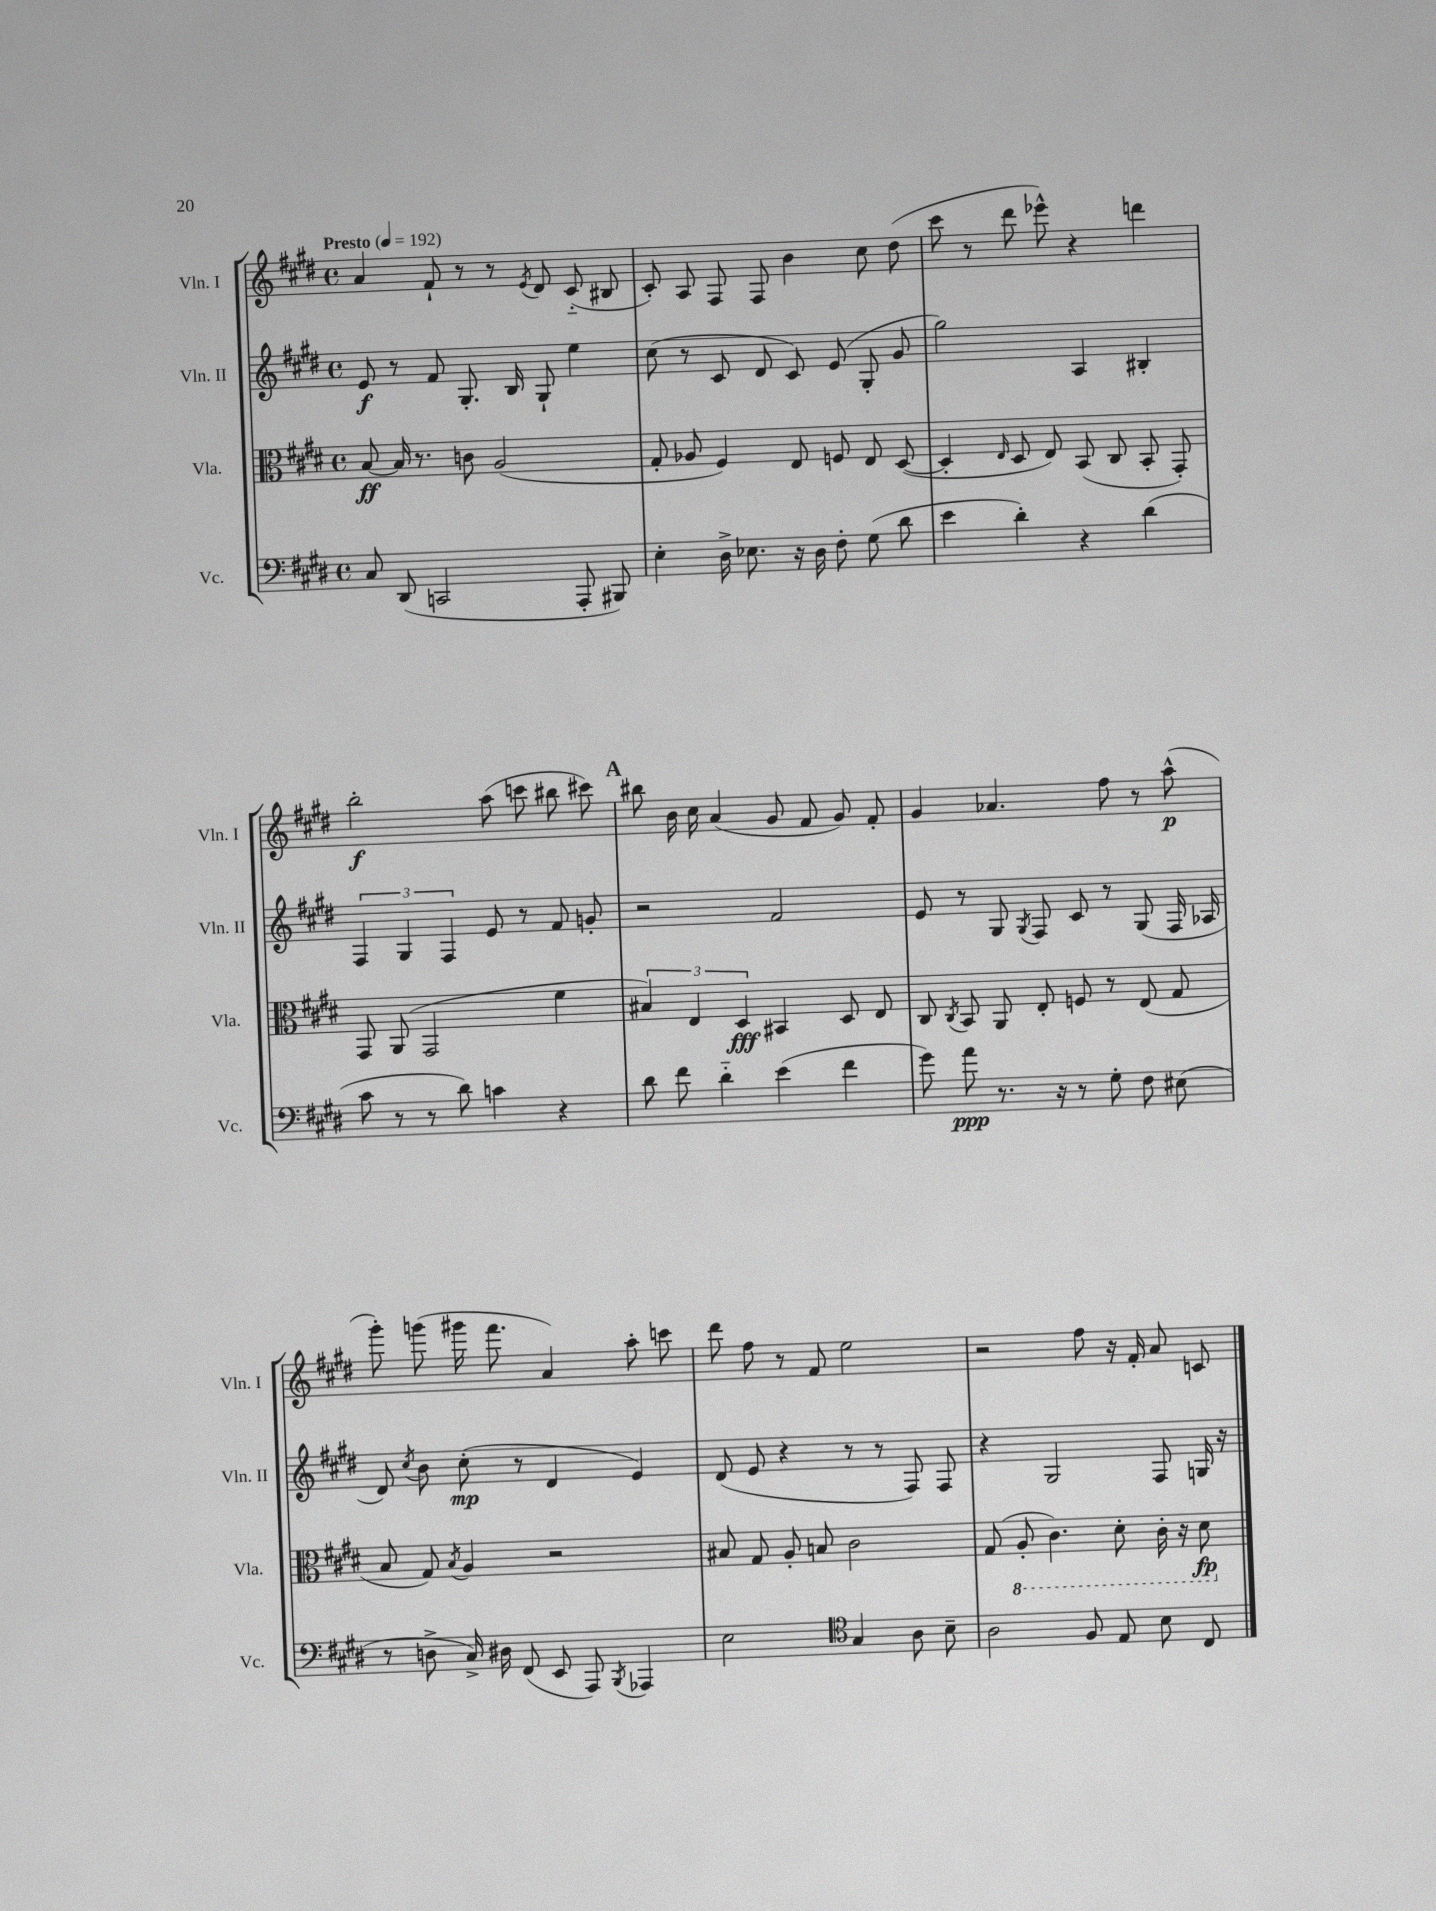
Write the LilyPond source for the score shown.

<<
\new StaffGroup <<
\new Staff = "s0" \with { instrumentName = "Vln. I" shortInstrumentName = "Vln. I" } {
    \clef treble \key e \major \defaultTimeSignature \time 4/4 \tempo "Presto" 4 = 192
    \autoBeamOff a'4 fis'8-! r8 r8 \acciaccatura { e'8 } dis'8 cis'8-_( bis8 |
    cis'8-.) a8 fis8 fis8 b'4 cis''8 dis''8( |
    cis'''8 r8 dis'''8 ees'''8-^) r4 d'''4 |
    b''2-.\f a''8( c'''8 bis''8 cis'''8) |
    \mark \markup { \bold "A" } bis''8 b'16 cis''16 a'4( gis'8 fis'8 gis'8) fis'8-. |
    gis'4 aes'4. fis''8 r8 a''8-^\p( |
    gis'''8-.) g'''8( gis'''16 fis'''8. a'4) a''8-. c'''8 |
    dis'''8 fis''8 r8 fis'8 e''2 |
    r2 fis''8 r16 fis'16-. a'8 c'8 \bar "|." |
}
\new Staff = "s1" \with { instrumentName = "Vln. II" shortInstrumentName = "Vln. II" } {
    \clef treble \key e \major \defaultTimeSignature \time 4/4
    \autoBeamOff e'8\f r8 fis'8 gis8.-. b16 gis8-! e''4 |
    cis''8( r8 cis'8 dis'8 cis'8) e'8( gis8-. gis'8 |
    gis''2) a4 bis4-. |
    \tuplet 3/2 { fis4 gis4 fis4 } e'8 r8 fis'8 g'8-. |
    \mark \markup { \bold "A" } r2 fis'2 |
    e'8 r8 gis8 \acciaccatura { gis8 } fis8 cis'8 r8 gis8( fis16 aes16 |
    dis'8) \acciaccatura { cis''8 } b'8 cis''8-.\mp( r8 dis'4 e'4) |
    dis'8( e'8 r4 r8 r8 fis8) fis8 |
    r4 gis2 fis8 g16 r16 \bar "|." |
}
\new Staff = "s2" \with { instrumentName = "Vla." shortInstrumentName = "Vla." } {
    \clef alto \key e \major \defaultTimeSignature \time 4/4
    \autoBeamOff b8~\ff b16 r8. c'8 a2( |
    gis8-. aes8 fis4) e8 f8 e8 dis8~( |
    dis4-. \grace { e16 } dis8 e8) b,8( cis8 b,8-. gis,8-.) |
    gis,8 a,8( gis,2 fis'4 |
    \mark \markup { \bold "A" } \tuplet 3/2 { bis4) e4 dis4\fff } bis,4 dis8 e8 |
    cis8 \acciaccatura { cis8 } b,8 a,8 e8-. f8 r8 e8( gis8 |
    b8 gis8) \acciaccatura { b8 } a4 r2 |
    bis8 gis8 a8-. b8 cis'2 |
    gis8( \ottava #-1 a,8-. cis4.) dis8-. cis16-. r16 dis8\fp \ottava #0 \bar "|." |
}
\new Staff = "s3" \with { instrumentName = "Vc." shortInstrumentName = "Vc." } {
    \clef bass \key e \major \defaultTimeSignature \time 4/4
    \autoBeamOff cis8 dis,8( c,2 a,,8-. bis,,8) |
    e4-. dis16-> ees8. r16 dis16 fis8-. gis8( dis'8 |
    e'4 dis'4-.) r4 dis'4( |
    cis'8 r8 r8 dis'8) c'4 r4 |
    \mark \markup { \bold "A" } dis'8 fis'8 dis'4-_ e'4( fis'4 |
    gis'8) a'8\ppp r8. r16 r8 gis8-. fis8 eis8( |
    r8 d8-> cis16->) dis16 fis,8( e,8 a,,8) \acciaccatura { b,,8 } aes,,4 |
    e2 \clef tenor gis4 a8 b8-- |
    a2 fis8 e8 b8 cis8 \bar "|." |
}
>>
>>
\layout { \context { \Score \remove "Bar_number_engraver" } }
